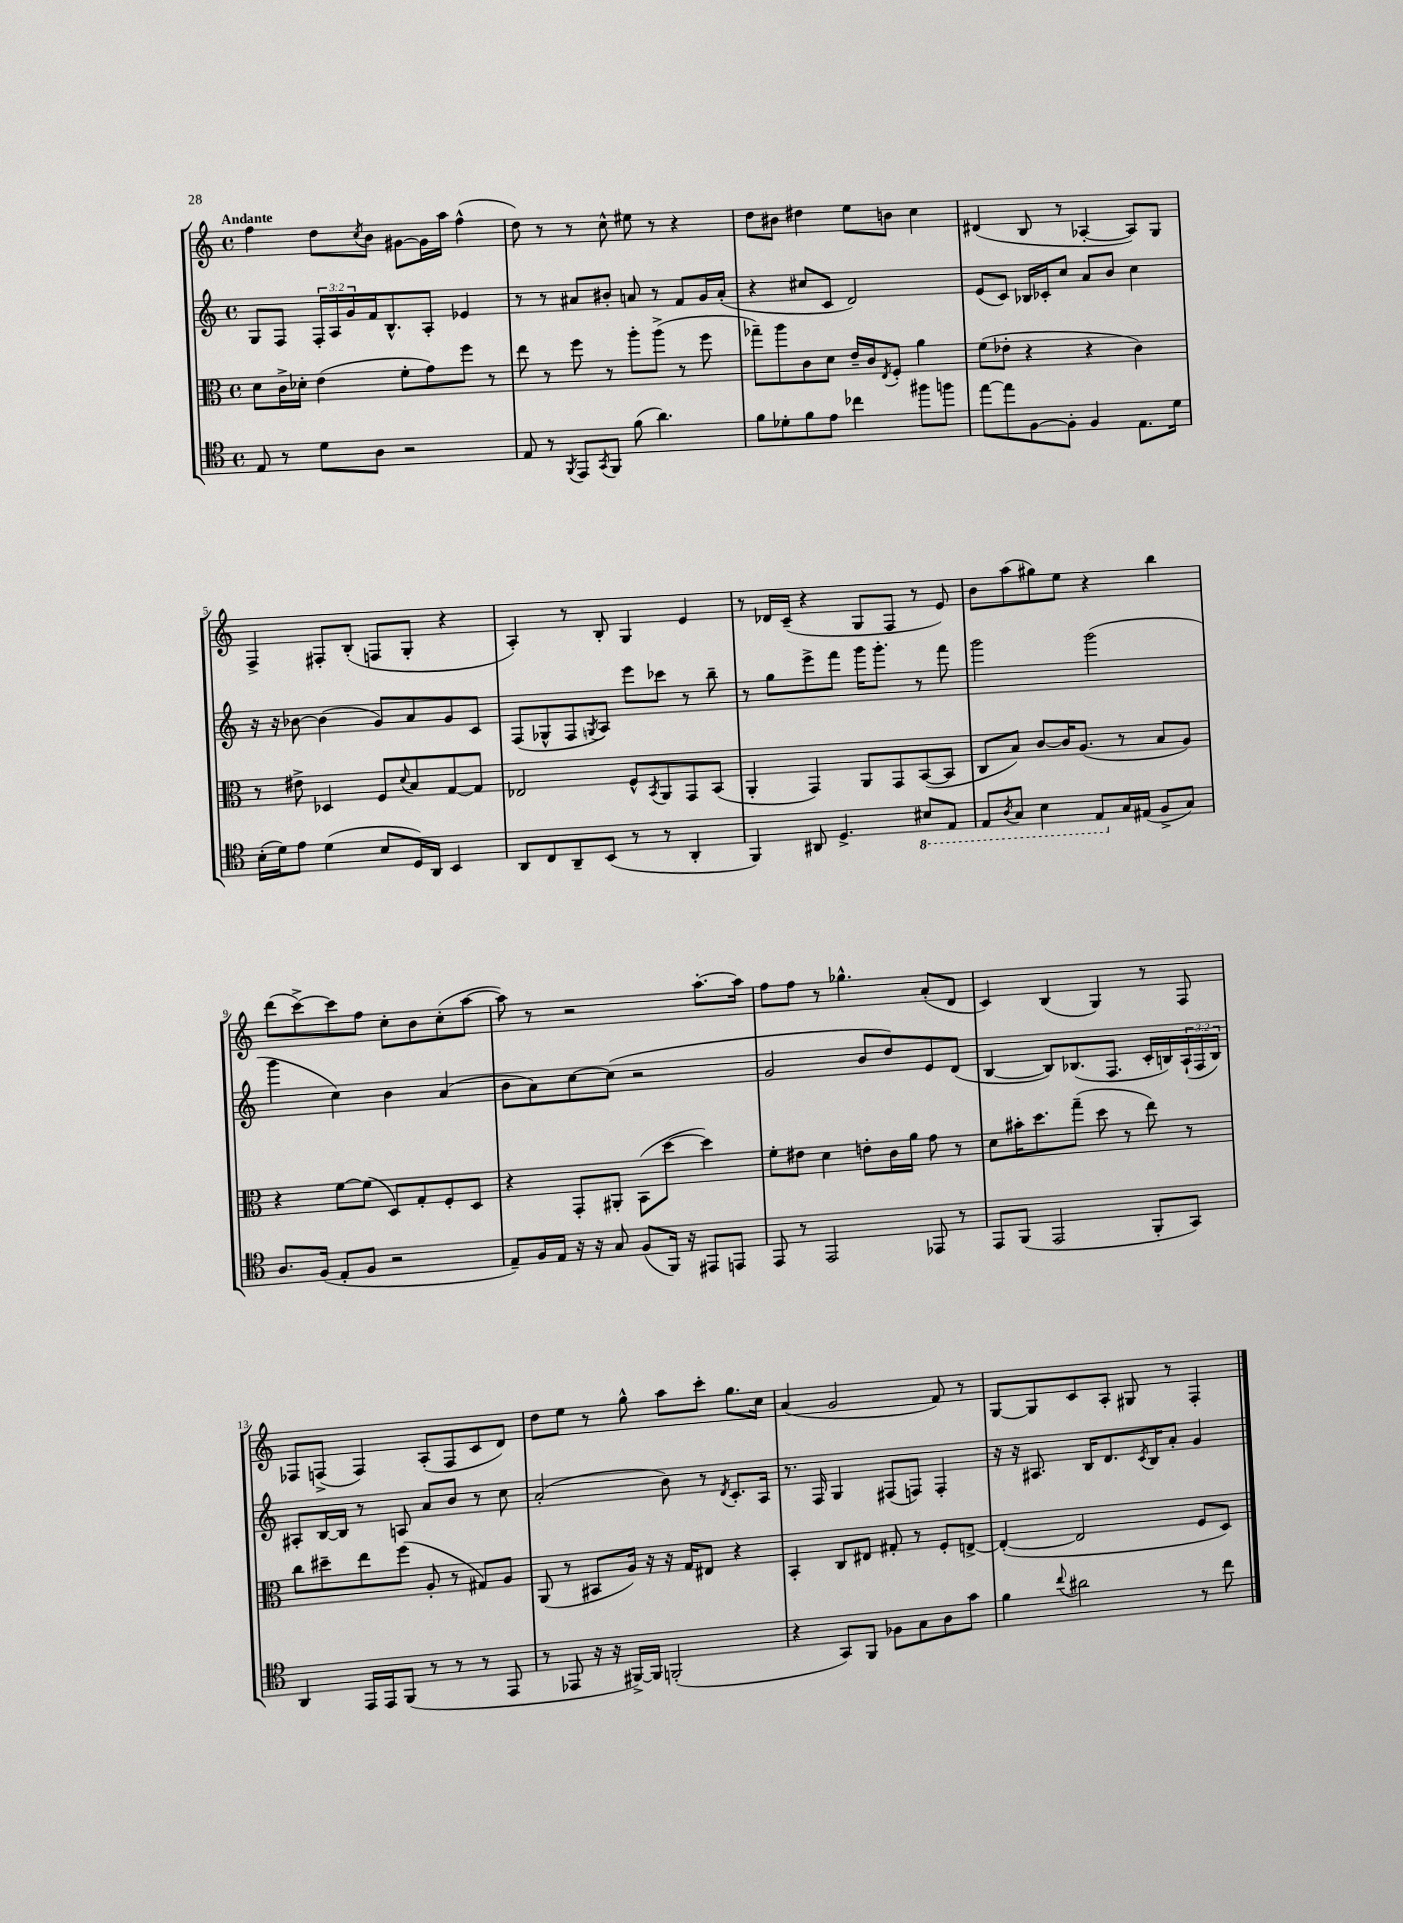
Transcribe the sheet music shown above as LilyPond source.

<<
\new StaffGroup <<
\new Staff = "s0" {
    \clef treble \key c \major \defaultTimeSignature \time 4/4 \tempo "Andante"
    f''4 d''8 \acciaccatura { c''8 } b'8 gis'8~ gis'16 a''16 f''4-^( |
    d''8) r8 r8 c''8-^ eis''8 r8 r4 |
    d''8 bis'8 dis''4 e''8 b'8 c''4 |
    dis'4( b8 r8 aes4~-. aes8) g8 |
    f4-> fis8-. b8-.( f8 g8-. r4 |
    a4-.) r8 b8-. g4 e'4 |
    r8 des'16 c'16--( r4 g8 f8 r8 e'8) |
    b'8 a''8( gis''8) e''8 r4 b''4 |
    d'''8( c'''8~->) c'''8 f''8 c''8-. b'8 c''8-.( a''8~ |
    a''8) r8 r2 a''8.~-. a''16 |
    f''8 f''8 r8 ges''4.-^ a'8-.( d'8 |
    c'4) b4( g4) r8 f8 |
    fes8 f8->( f4) a8-.( f8 c'8 d'8) |
    d''8 e''8 r8 g''8-^ a''8 c'''8-. g''8. c''16 |
    a'4( g'2 f'8) r8 |
    g8~ g8 c'8 a8-. gis8 r8 f4-. \bar "|." |
}
\new Staff = "s1" {
    \clef treble \key c \major \defaultTimeSignature \time 4/4 \override Staff.TupletNumber.text = #tuplet-number::calc-fraction-text
    g8 f8 \tuplet 3/2 { f16-. a16 g'16 } f'16 b8.-^ a8-. ees'4 |
    r8 r8 ais'8 bis'8-. a'8 r8 f'8 g'16 a'16-.( |
    r4 cis''8 c'8 d'2) |
    e'8( c'8) bes16 ces'16-. c''8 a'8 b'8 c''4 |
    r16 r16 bes'8~ bes'4( g'8) a'8 g'8 c'8 |
    f8( ges8-^ f8 \acciaccatura { g8 } a8) e'''8 ces'''8 r8 b''8-- |
    r8 g''8 e'''8-> f'''8 g'''16 g'''8.-. r8 f'''8 |
    g'''2 g'''2( |
    g'''4 c''4) b'4 a'4( |
    b'8 a'8) c''8~ c''8( r2 |
    g'2 b'8 d''8) e'8 d'8( |
    b4~ b8) bes8.( f8. c'16-. b16) \tuplet 3/2 { a16-!( f16 b16) } |
    ais8-. b16~ b16 r8 a8 a'8 b'8 r8 c''8 |
    a'2-.( b'8) r8 \acciaccatura { d'8 } c'8.-. a16 |
    r8. f16 g4 fis8( f8) f4-. |
    r16 r16 ais8. b16 d'8. \acciaccatura { c'8 } b16 a'8-. g'4 \bar "|." |
}
\new Staff = "s2" {
    \clef alto \key c \major \defaultTimeSignature \time 4/4
    d'8 c'16-> des'16-. e'4( f'8-. g'8) f''8 r8 |
    e''8 r8 f''8 r8 a''8-. a''8->( r8 f''8 |
    ges''8--) a''8 c'8 d'8 e'16-- c'16 \acciaccatura { e8 } f8-. a'4 |
    f'8( ees'8-. r4 r4 c'4) |
    r8 eis'8-> des4 f8 \appoggiatura { d'8 } b8 g8~ g8 |
    ees2 f8-^ \acciaccatura { b,8 } a,8 g,8 b,8( |
    a,4-. g,4) a,8 g,8 b,8~( b,8 |
    c8 b8) c'8~ c'16 a8.( r8 b8 a8) |
    r4 f'8~ f'8( d8) g8-. f8-. d8 |
    r4 g,8-. ais,8-. b,8( d''8~ d''4) |
    f'8-. eis'8 d'4 e'8-. c'16 a'16 g'8 r8 |
    d'8 bis'16-. d''8. g''8--( d''8 r8 e''8) r8 |
    c''8 dis''8-- e''8 f''8( a8-. r8 gis8) a8 |
    a,8( r8 bis,8 a16) r16 r16 g16 eis8 r4 |
    b,4-. c8 eis8 gis8-. r8 f8-. e8~-> |
    e4~-.( e2 f8 d8) \bar "|." |
}
\new Staff = "s3" {
    \clef tenor \key c \major \defaultTimeSignature \time 4/4
    e8 r8 d'8 a8 r2 |
    e8 r8 \acciaccatura { f,8 } e,8 \acciaccatura { g,8 } f,8 f'8( a'4.) |
    f'8 des'8-. f'8 e'8 ces''4 fis''8 f''8 |
    e''8~ e''8 f8~ f8-. f4 e8. d'16 |
    b16-.( d'16) e'8 d'4( b8 d16) a,16 b,4 |
    a,8 c8 a,8-- b,8( r8 r8 a,4-. |
    f,4) ais,8 d4.-> \ottava #-1 bis,8 e,8 |
    e,8 \acciaccatura { a,8 } g,8 b,4 e,8 \ottava #0 g16 eis16( f8-> g8) |
    a8. f16( e8-. f8 r2 |
    e8--) f16 e16 r16 r16 g8 f8( f,16) r16 eis,8 e,8 |
    e,8 r8 e,2 ees,8 r8 |
    e,8 f,8( e,2 f,8-. g,8) |
    a,4 e,16 e,16 f,8( r8 r8 r8 e,8 |
    r8 ees,8 r16 r16 fis,16~->) fis,16 f,2-.( |
    r4 g,8) f,8 fes8 g8 a8 g'8 |
    f'4 \appoggiatura { c''8 } ais'2 r8 c''8 \bar "|." |
}
>>
>>
